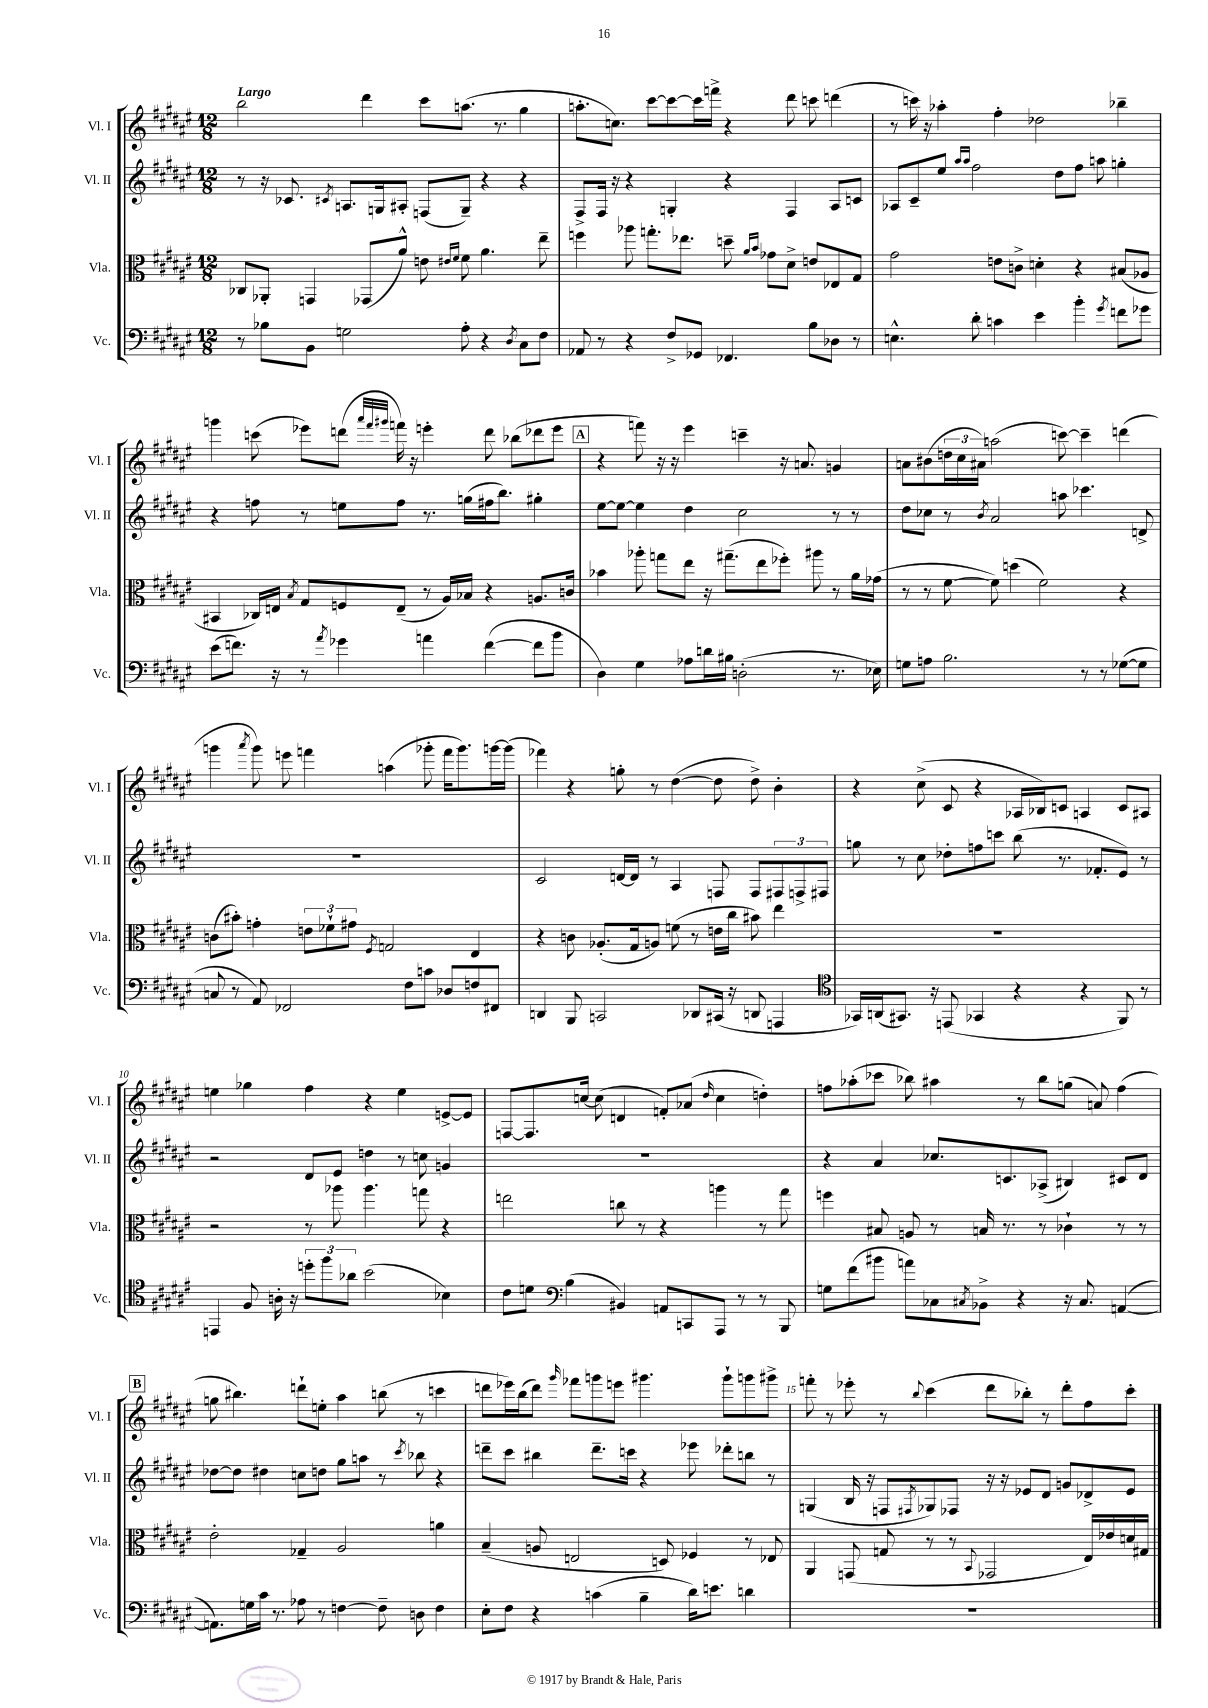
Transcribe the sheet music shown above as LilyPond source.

<<
\new StaffGroup <<
\new Staff = "s0" \with { instrumentName = "Vl. I" shortInstrumentName = "Vl. I" } {
    \clef treble \key fis \major \numericTimeSignature \time 12/8 \tempo "Largo"
    b''2 dis'''4 cis'''8 a''8.( r8. gis''4 |
    a''8.-. c''8.) cis'''8~ cis'''8~ cis'''16 f'''16-> r4 dis'''8 c'''8 d'''4( |
    r8 c'''16) r16 aes''4-. fis''4-. des''2 bes''4-- |
    g'''4 c'''8( ees'''8) d'''8( \grace { ais'''32 fis'''32 gis'''32 } f'''16) r16 e'''4-. d'''8 bes''8( des'''8 e'''8 |
    \mark \markup { \box "A" } r4 f'''8) r16 r16 eis'''4 c'''4-- r16 a'8. g'4 |
    a'8 bis'8( \tuplet 3/2 { d''16 cis''16 ais'16) } a''2( c'''8~) c'''4-- d'''4( |
    g'''4 \acciaccatura { ais'''8 } g'''8) e'''8 f'''4 a''4( ges'''8-. f'''16 ges'''8.) g'''16~ g'''16( |
    fes'''4) r4 g''8-. r8 dis''4~( dis''8 dis''8->) b'4-. |
    r4 cis''8->( cis'8 r4 aes16 bes16) c'8 a4 c'8 ais8 |
    e''4 ges''4 fis''4 r4 e''4 e'8~-> e'8 |
    f8~ f8. c''16~ c''8( d'4 f'8-.) aes'8( \grace { dis''16 } c''4 d''4-.) |
    f''8 aes''8-.( ces'''8 bes''8) ais''4 r8 bes''8 g''8( a'8) f''4( |
    \mark \markup { \box "B" } g''8 bis''4.) d'''8-! e''8-. ais''4 b''8( r8 c'''4 |
    d'''8 ees'''16) b''16( d'''8) \grace { gis'''16 } fes'''8 g'''8 e'''8 gis'''4. gis'''8-! g'''8 gis'''8-> |
    f'''8-. r8 ees'''8-. r8 \appoggiatura { b''8 } cis'''4( dis'''8 bes''8-.) r8 dis'''8-. fis''8 cis'''8-. \bar "|." |
}
\new Staff = "s1" \with { instrumentName = "Vl. II" shortInstrumentName = "Vl. II" } {
    \clef treble \key fis \major \numericTimeSignature \time 12/8
    r8 r16 ces'8. \acciaccatura { cis'8 } a8. g16 ais8-. f8( g8--) r4 r4 |
    fis8-> fis16 r16 r4 g4-. r4 fis4 ais8 c'8 |
    aes8 cis'8-- eis''8 \grace { ais''16 ais''16 } fis''2 dis''8 fis''8 a''8 g''4-. |
    r4 f''8 r8 e''8 f''8 r8. g''16( fis''16 b''8.) gis''4-. |
    \mark \markup { \box "A" } eis''8~ eis''8~ eis''4 dis''4 cis''2 r8 r8 |
    dis''8 ces''8 r8 \acciaccatura { b'8 } ais'2 a''8 ces'''4. d'8-> |
    R1. |
    cis'2 d'16~ d'16 r8 ais4 f8 f8 \tuplet 3/2 { fis8 f8-> fis8 } |
    g''8 r8 cis''8 des''8-. f''8 c'''8 b''8( r8. fes'8.-. eis'8) r8 |
    r2 dis'8 eis'8 d''4 r8 c''8 g'4 |
    R1. |
    r4 ais'4 ces''8. c'8. aes8->( bis4) cis'8 dis'8 |
    \mark \markup { \box "B" } des''8~ des''8 dis''4 c''8 d''8 gis''8 a''8 r8 \acciaccatura { cis'''8 } bes''8 r4 |
    d'''8-- cis'''8 bis''4 d'''8.-- c'''16 r4 ees'''8 des'''8-. b''8 r8 |
    g4( b16 r16 f8 \acciaccatura { fis8 } ges8) fes8 r16 r16 ees'8 dis'8 g'8 des'8-> ees'8 \bar "|." |
}
\new Staff = "s2" \with { instrumentName = "Vla." shortInstrumentName = "Vla." } {
    \clef alto \key fis \major \numericTimeSignature \time 12/8
    ces8 aes,8-. g,4 ges,8( ais'8-^) e'8 \grace { eis'16 fis'16 } fis'8 ais'4. eis''8-- |
    f''4 aes''8 g''8.-. ees''8. d''8-- \grace { ais'16 b'16 } ges'8 dis'8-> e'8 ees8 gis8 |
    gis'2 e'8 c'8-> d'4-. r4 bis8( aes8 |
    bis,4 ces16) e16 \acciaccatura { b8 } gis8 f8 e8--( r8 ais16) bes16 r4 a8. c'16 |
    \mark \markup { \box "A" } bes'4 aes''8-. g''8 eis''8 r16 gis''8.--( eis''8 fes''8-.) ais''8 r8 ais'16 ges'16( |
    r8 r8 fis'8~ fis'8) d''4( fis'2) r4 |
    c'8( bis'8-.) g'4-. \tuplet 3/2 { e'8 fes'8-! gis'8 } \acciaccatura { fis8 } g2 eis4 |
    r4 c'8 aes8.-.( gis16 a8) f'8( r8 e'16 cis''16 bis'8) eis''4 |
    R1. |
    r2 r8 aes''8 aes''4. g''8 r4 |
    e''2 c''8 r8 r4 a''4 r8 gis''8 |
    f''4 bis8 a8 r8 b16 r8. r8 ces'4-! r8 r8 |
    \mark \markup { \box "B" } eis'2-. ges4-- ais2 a'4 |
    b4--( a8 e2 d8) fes4 r8 ees8 |
    ais,4 g,8( g8 r8 r8 \appoggiatura { b,8 } ges,2 eis16) ees'16 d'16 gis16 \bar "|." |
}
\new Staff = "s3" \with { instrumentName = "Vc." shortInstrumentName = "Vc." } {
    \clef bass \key fis \major \numericTimeSignature \time 12/8
    r8 bes8 b,8 g2 ais8-. r4 \acciaccatura { dis8 } cis8 fis8 |
    aes,8 r8 r4 fis8-> ges,8 fes,4. b8 des8 r8 |
    e4.-^ dis'8-. c'4 eis'4 b'4-. \acciaccatura { gis'8 } f'8 ges'8 |
    eis'8( f'8.) r16 r8 \acciaccatura { ais'8 } ges'4 a'4 f'4~( f'8 b'8 |
    \mark \markup { \box "A" } dis4) gis4 aes8 d'16 bis16 d2-.( r8. ees16) |
    g8 a8 b2. r8 r8 ges8~( ges8 |
    c8 r8 ais,8) fes,2 fis8 c'8 des8 f8 fis,8 |
    d,4 b,,8 c,2 des,8 cis,16( r16 d,8 a,,4 |
    \clef tenor ges,16) a,16( gis,8.) r16 e,8( ges,4 r4 r4 fis,8) r8 |
    e,4 fis8 a16-. r16 \tuplet 3/2 { d''8-. fis''8 aes'8 } b'2( bes4) |
    cis'8 d'8 \clef bass b4( bis,4) a,8 c,8 ais,,8 r8 r8 b,,8 |
    g8 fis'8( bis'8 a'8) ces8 \acciaccatura { cis8 } bes,8-> r4 r16 cis8. a,4~( |
    \mark \markup { \box "B" } a,8.) g16 cis'16 r8. aes8 r8 f4~ f8-- d8 f4 |
    eis8-. fis8 r4 c'4( b4-- dis'16) e'8. d'4 |
    R1. \bar "|." |
}
>>
>>
\layout { \context { \Score \override BarNumber.break-visibility = ##(#f #t #t) barNumberVisibility = #(every-nth-bar-number-visible 5) } }
